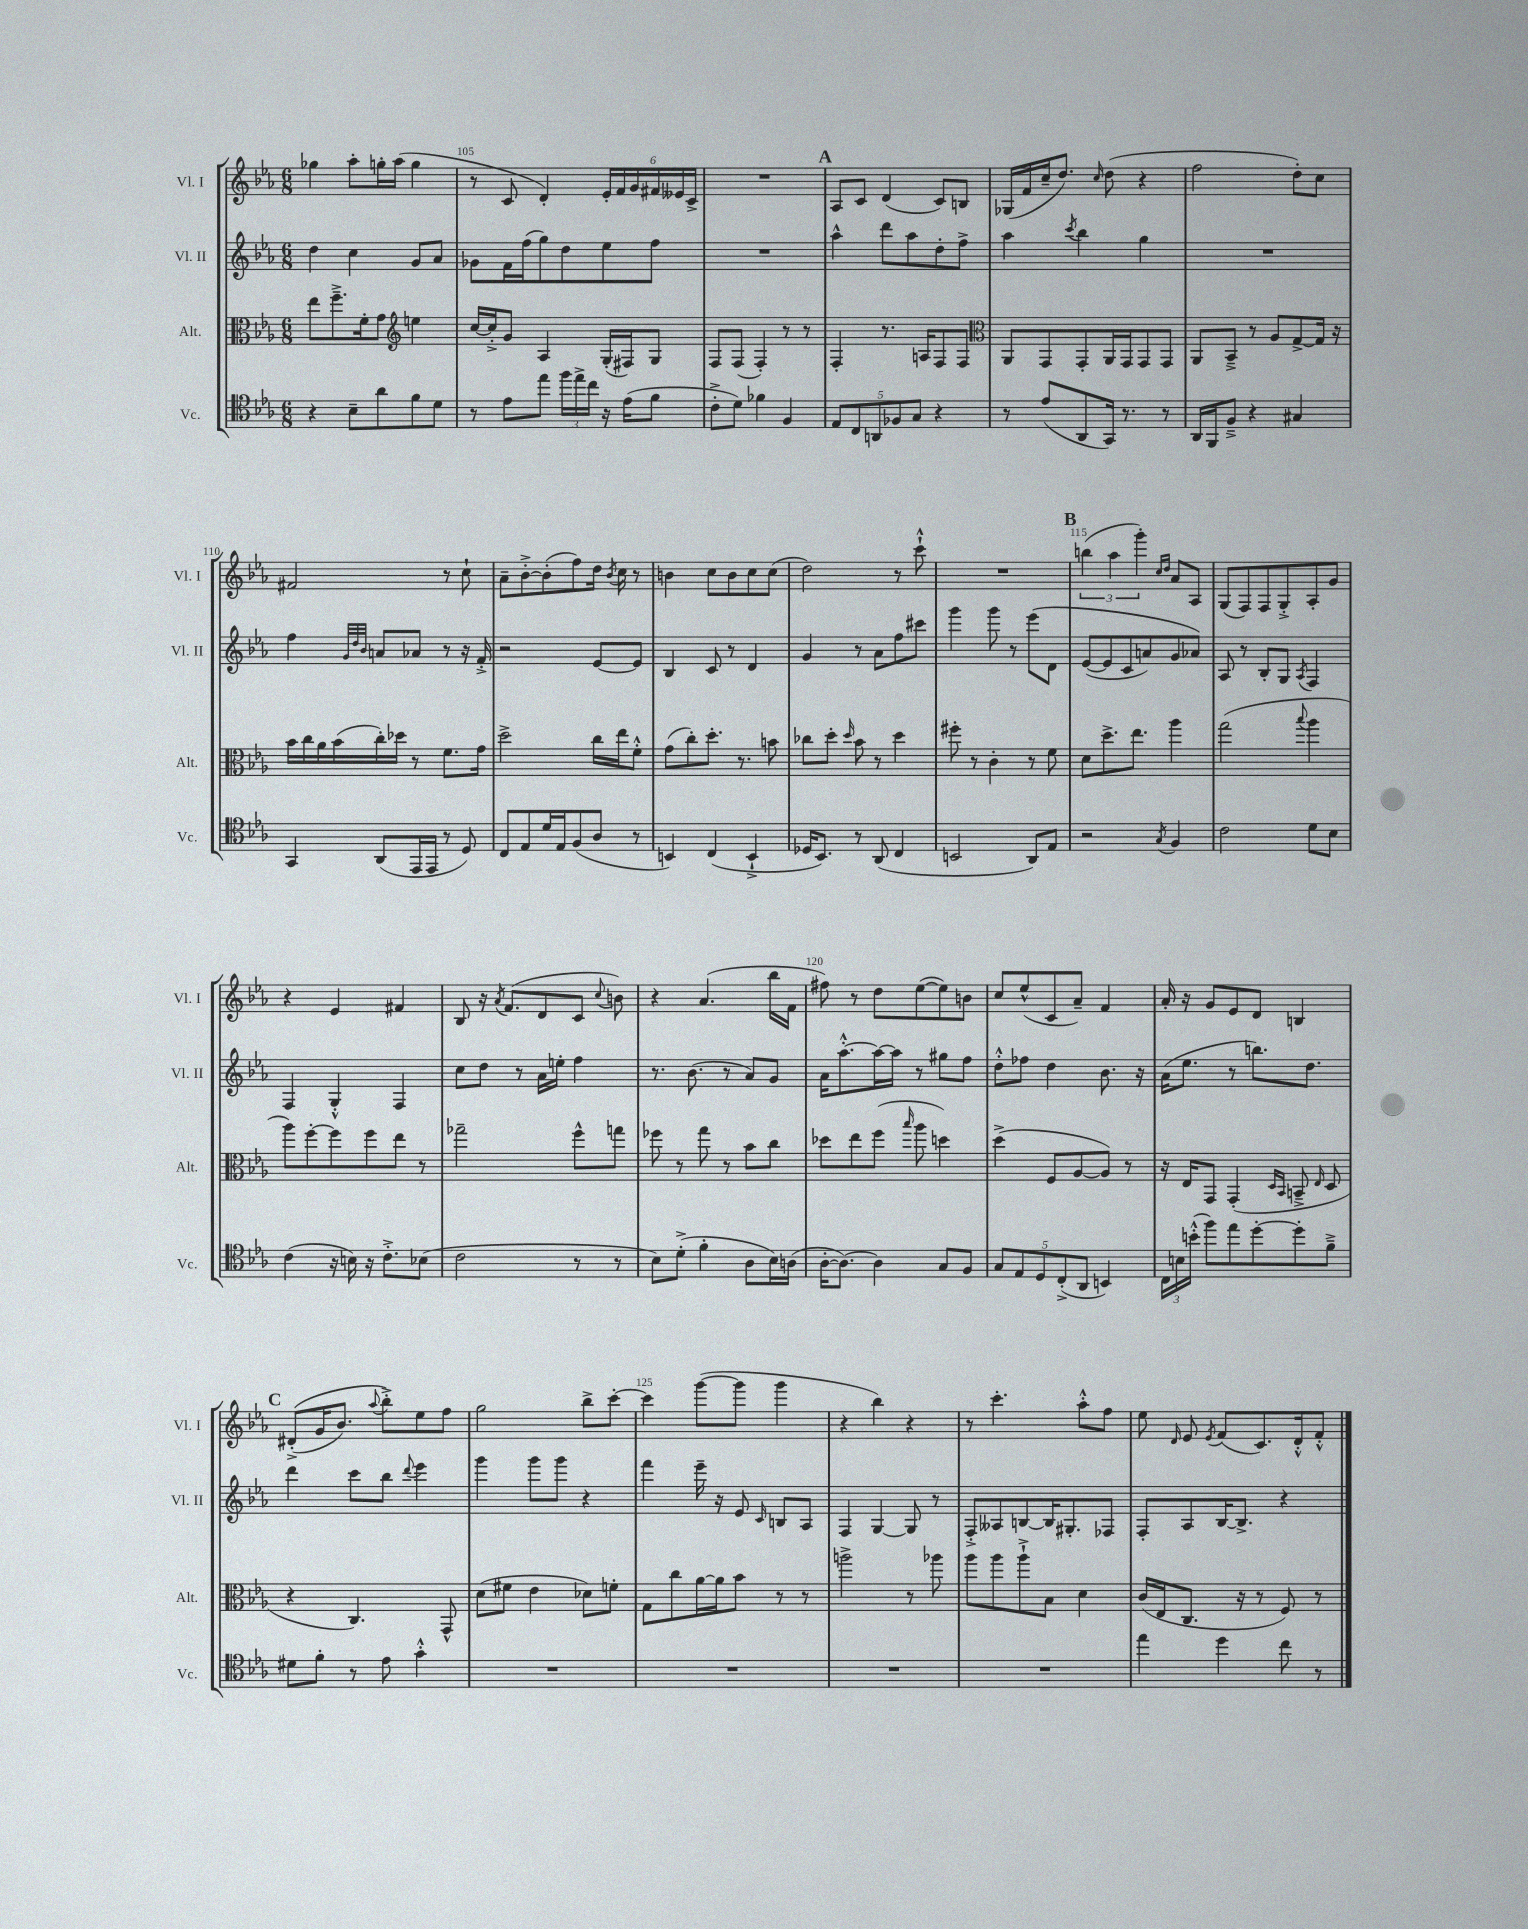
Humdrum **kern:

**kern	**kern	**kern	**kern
*staff4	*staff3	*staff2	*staff1
*clefC4	*clefC3	*clefG2	*clefG2
*k[b-e-a-]	*k[b-e-a-]	*k[b-e-a-]	*k[b-e-a-]
*M6/8	*M6/8	*M6/8	*M6/8
4r	8ee-	4dd	4gg-
.	8.ff~^	.	.
8B-~	.	4cc	8aa-'
.	16f'	.	.
8a-	8g	.	16gg'
.	.	.	(16aa-
*	*clefG2	*	*
8f	4ee	8g	4gg
8d	.	8a-	.
=	=	=	=
8r	[16cc	8g-	8r
.	16cc'^]	.	.
8e-	8g	16f	8c
.	.	(16ff	.
8ee-	4A-	8gg)	4d')
24ff	.	8dd	.
24ee-^	.	.	.
24cc	.	.	.
16r	(16G'	8ee-	24e-'
.	.	.	24f
(16e-	16F#)	.	.
.	.	.	24g
8f	8G	8ff	24f#
.	.	.	24e--
.	.	.	24c^
=	=	=	=
8c'^	8F	2.r	2.r
8d)	(8F	.	.
4f-	4F')	.	.
4F	8r	.	.
.	8r	.	.
=	=	=	=
10E-	4F'	4aa-^^	8A-
10C	.	.	.
.	.	.	8c
10AA	.	.	.
.	8.r	8ddd	(4d
10F-	.	.	.
.	.	8aa-	.
10G	.	.	.
.	16A	.	.
4r	8F	8dd'	8c)
.	8F	8ff^	8B
=	=	=	=
*	*clefC3	*	*
8r	8AA-	4aa-	(16G-
.	.	.	16f
(8e-	8GG	.	16cc~
.	.	.	8.dd)
.	.	8qccc	.
8AA-	8GG'	4bb-	.
.	.	.	16qqcc
16GG)	16AA-	.	(8dd
8.r	16GG	.	.
.	8GG	4gg	4r
8r	8GG	.	.
=	=	=	=
16AA-	8AA-	2.r	2ff
16FF	.	.	.
8F~^	8BB-~^	.	.
4r	8r	.	.
.	8A-	.	.
4G#	[8G^	.	8dd')
.	16G]	.	8cc
.	16r	.	.
=	=	=	=
4GG	16b-	4ff	2f#
.	16cc	.	.
.	16a-	.	.
.	(16b-	.	.
.	.	32qqg	.
.	.	32qqdd	.
.	.	32qqb-	.
(8AA-	16cc')	8a	.
.	16dd-	.	.
16EE-	8r	8a-	.
16EE-	.	.	.
8r	8.f	8r	8r
8D)	.	16r	8cc`
.	16g	16f'^	.
=	=	=	=
8C	2dd^	2r	8a-~
8E-	.	.	[8b-'^
16d	.	.	(8b-']
16E-	.	.	.
(8F	.	.	8ff)
8A-	16cc	[8e-	16dd
.	.	.	8qb-
.	16ee-	.	16cc
8r	8f'^^	8e-]	8r
=	=	=	=
4BB)	(8g	4B-	4b
.	8cc')	.	.
(4C	8.dd'	8c	8cc
.	.	8r	8b
.	8.r	.	.
4BB`^	.	4d	8cc
.	8b	.	(8cc
=	=	=	=
16D-	8cc-	4g	2dd)
8.BB-)	.	.	.
.	8dd'	.	.
.	16qqdd	.	.
8r	8b-	8r	.
(8AA-	8r	8a-	.
4C	4dd	8ff	8r
.	.	8ccc#	8ccc`^^
=	=	=	=
2BB	8ff#'	4ggg	2.r
.	8r	.	.
.	4c'	8ggg	.
.	.	8r	.
8AA-)	8r	&(8eee-	.
8E-	8f	8d	.
=	=	=	=
2r	8d	([8e-	(6bb
.	8.dd^	8e-]	.
.	.	.	6aa-
.	.	8c	.
.	8.ee-	.	.
.	.	.	6ggg')
.	.	8a)	.
.	.	.	16qqcc
8qG	.	.	16qqdd
4F	4aa-	8g	8a-
.	.	8a-&)	8A-
=	=	=	=
2c	(2gg	8A-	(8G
.	.	8r	8F)
.	.	8B-'	8F
.	.	8G	8G'^
.	8qqbb-	8qA-	.
8d	4aa-	4F	8A-'
8B-	.	.	8g
=	=	=	=
(4c	8aa-)	4F	4r
.	[8ff'	.	.
16r	8ff]	4G'^^	4e-
16B)	.	.	.
16r	8ff	.	.
8.c'^	.	.	.
.	8ee-	4F	4f#
(8B-	8r	.	.
=	=	=	=
2c	2gg-~	8cc	8B-
.	.	8dd	16r
.	.	.	8qa-
.	.	.	(8.f
.	.	8r	.
.	.	16a-	8d
.	.	16ee'	.
8r	8ff^^	4ff	8c
.	.	.	8qqcc
8r	8gg	.	8b)
=	=	=	=
8B-)	8ff-	8.r	4r
(8d'^	8r	.	.
.	.	(8.b-	.
4f'	8gg	.	(4.a-
.	8r	8r	.
8A-	8b-	8a-)	.
16B-)	8cc	8g	16bb-
(16A	.	.	16f
=	=	=	=
[16A-'	8dd-	16a-	8ff#)
8.A-_)	.	[8.aa-'^^	.
.	8ee-	.	8r
4A-]	(8ff	16aa-_	8dd
.	.	16aa-]	.
.	16qqbb-	.	.
.	8aa-	8r	([8ee-
8G	4dd)	8gg#	8ee-])
8F	.	8ff	8b
=	=	=	=
10G	(4dd^	8dd'^^	8cc
10E-	.	.	.
.	.	8ff-	(8ee-^^
10D	.	.	.
.	8F	4dd	8c
(10C'^	.	.	.
.	[8A-	.	8a-~)
10AA-	.	.	.
4BB)	8A-])	8.b-	4f
.	8r	.	.
.	.	16r	.
=	=	=	=
24C	16r	(16a-	16a-'
24B	.	.	.
.	16E-	8.ee-	16r
(24b'^^	.	.	.
8ff)	8GG	.	8g
8ee-	(4GG'	8r	8e-
[8dd'	.	8.bb)	8d
.	16qqD	.	.
.	16qqBB-	.	.
8dd']	8BB~^	.	4B
.	.	8.dd	.
.	16qqE-	.	.
8f~^	8D	.	.
=	=	=	=
8d#	4r	4ddd	&((8d#'^
8f'	.	.	16g
.	.	.	8.b-)
8r	4.C)	8ccc	.
.	.	.	8qqaa-
8e-	.	8bb-	8bb-'^&)
.	.	8qqddd	.
4g'^^	.	4eee-	8ee-
.	8GG^^	.	8ff
=	=	=	=
2.r	(8d	4ggg	2gg
.	8f#	.	.
.	4e-	8ggg	.
.	.	8ggg	.
.	8d-)	4r	8bb-^
.	8f'	.	[8ccc'
=	=	=	=
2.r	8G	4fff	4ccc]
.	8cc	.	.
.	[16a-	16eee-~	([8ggg
.	16a-]	16r	.
.	8b-	8e-	8ggg]
.	.	16qqc	.
.	8r	8B	4ggg
.	8r	8A-	.
=	=	=	=
2.r	2aa^	4F	4r
.	.	[4G	4bb-)
.	8r	8G]	4r
.	8aa-	8r	.
=	=	=	=
2.r	8aa-	8F'^	8r
.	8aa-	8A--	4.ccc'
.	8aa-`^	[8B	.
.	8B-	16B]	.
.	.	8.G#'	.
.	4d	.	8aa-'^^
.	.	8F-	8ff
=	=	=	=
4ee-	(16c	8F'	8ee-
.	16E-	.	.
.	.	.	16qqd
.	8.C	8A-	8e-
.	.	.	8qe-
4dd	.	[16B-	(8f
.	16r	8.B-^]	.
.	8r	.	8.c)
8cc	8F)	4r	.
.	.	.	16d'^^
8r	8r	.	8f'^^
==	==	==	==
*-	*-	*-	*-
